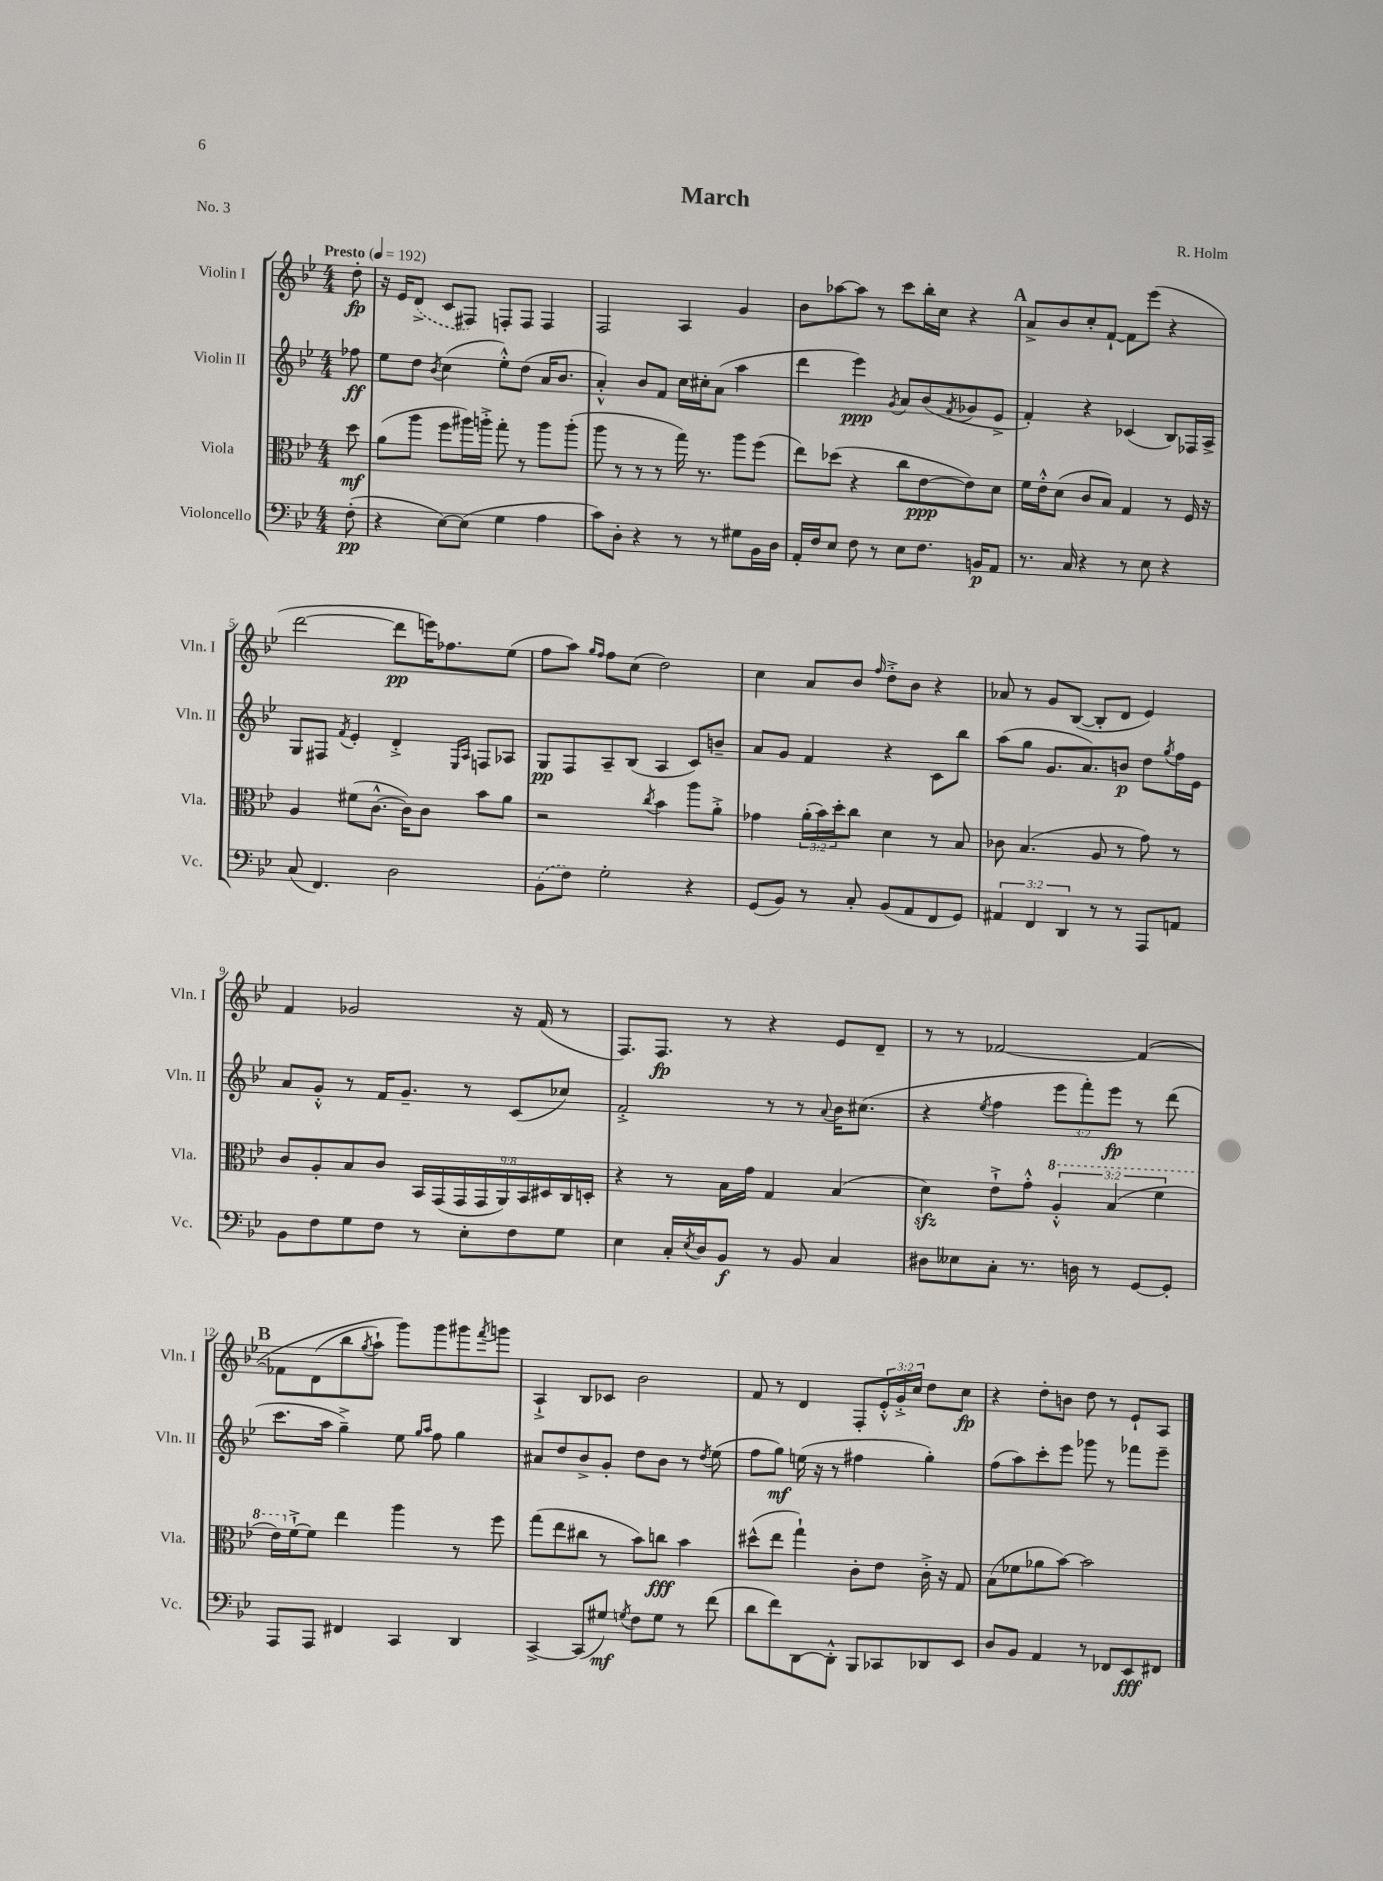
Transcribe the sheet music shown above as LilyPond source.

\header { title = "March" composer = "R. Holm" piece = "No. 3" }
<<
\new StaffGroup <<
\new Staff = "s0" \with { instrumentName = "Violin I" shortInstrumentName = "Vln. I" } {
    \clef treble \key bes \major \numericTimeSignature \time 4/4 \override Staff.TupletNumber.text = #tuplet-number::calc-fraction-text \partial 8 \tempo "Presto" 4 = 192
    d''8-.\fp |
    r16 ees'16 \once \slurDashed d'8->( c'8 fis8) f8-. f8 f4 |
    f2 a4 g'4 |
    bes'8 aes''8~ aes''8 r8 c'''8 bes''16-. c''16 r4 |
    \mark \markup { \bold "A" } a'8-> bes'8 c''8-. f'8~-! f'8 ees'''8( r4 |
    d'''2~ d'''8\pp e'''16) fes''8. ees''8( |
    f''8 a''8) \grace { g''16 f''16 } f''8 c''8( d''2) |
    c''4 a'8 bes'8 \grace { f''16 } d''8-.-> bes'8 r4 |
    aes'8 r8 g'8 bes8~( bes8-. d'8 ees'4) |
    f'4 ges'2 r16 f'16( r8 |
    f8.) f8.\fp r8 r4 ees'8 d'8-- |
    r8 r8 fes'2~ fes'4~\( |
    \mark \markup { \bold "B" } fes'8 d'8( bes''8 \acciaccatura { g''8 } a''8-!) g'''8\) g'''8 gis'''8 \acciaccatura { f'''8 } g'''8 |
    a4-!-> bes8 ces'8 bes'2 |
    f'8 r8 d'4 f8-. \tuplet 3/2 { ees'16-.-^ g'16-.-> c''16 } d''8 c''8\fp |
    r4 d''8-. b'8 d''8 r8 ees'8-! a8 \bar "|." |
}
\new Staff = "s1" \with { instrumentName = "Violin II" shortInstrumentName = "Vln. II" } {
    \clef treble \key bes \major \numericTimeSignature \time 4/4 \override Staff.TupletNumber.text = #tuplet-number::calc-fraction-text \partial 8
    fes''8\ff |
    ees''8 d''8 \acciaccatura { bes'8 } c''4( ees''8-.-^) d''8( a'16 bes'8. |
    a'4-.-^) bes'8 f'8 c''16 cis''16-. a'8( a''4 |
    d'''4 ees'''4\ppp) \acciaccatura { g'8 } a'8 bes'8( \acciaccatura { f'8 } ges'8 ees'8-> |
    \mark \markup { \bold "A" } f'4-.) r4 ces'4( bes8) fes16 a16-> |
    g8 fis8 \acciaccatura { f'8 } ees'4-. d'4-.-> \grace { ees16 a16 } f8 aes8 |
    g8\pp f8 a8-- bes8( a4 c'8) b'8-- |
    a'8 g'8 f'4 r4 c'8 bes''8 |
    a''8( g''8 g'8. a'8.) b'8\p d''8 \acciaccatura { g''8 } f''16 ees'16 |
    a'8 g'8-.-^ r8 f'16 g'8.-- r8 c'8( ces''8) |
    f'2-.-> r8 r8 \appoggiatura { a'8 } bes'16 cis''8.( |
    r4 \acciaccatura { ees''8 } f''4 \tuplet 3/2 { ees'''8 f'''8-.) ees'''8\fp } r8 d'''8( |
    \mark \markup { \bold "B" } c'''8. a''16 g''4--->) ees''8 \grace { g''16 a''16 } f''8 g''4 |
    ais'8 d''8 bes'8-> g'8-. d''8 bes'8 r8 \acciaccatura { d''8 } ees''8( |
    f''8 g''8\mf) e''16( r16 r8 fis''4 g''4-.) |
    f''8( a''8) c'''8-. ees'''8 ges'''8 r8 fes'''8 ees'''8-- \bar "|." |
}
\new Staff = "s2" \with { instrumentName = "Viola" shortInstrumentName = "Vla." } {
    \clef alto \key bes \major \numericTimeSignature \time 4/4 \override Staff.TupletNumber.text = #tuplet-number::calc-fraction-text \partial 8
    d''8\mf |
    a'8( a''8 f''8 ais''16) a''16-.-> g''8-. r8 a''8 a''8-.( |
    a''8 r8 r8 r8 g''16) r8. a''8 f''8( |
    ees''8) des''8( r4 c''8 ees'8~\ppp ees'8) d'8 |
    \mark \markup { \bold "A" } f'16 ees'16-.-^ d'8( c'8 bes8) g4 r8 f16 r16 |
    a4 fis'8( c'8.~-^ c'16) c'8 bes'8 a'8 |
    r2 \acciaccatura { c''8 } bes'4 a''8 a'8-.-> |
    ges'4 \tuplet 3/2 { a'16-.( bes'16) d''16-. } c''8 d'4 r8 bes8 |
    ces'8 bes4.( a8 r8 g'8) r8 |
    c'8 a8-. bes8 c'8 \tuplet 9/8 { bes,16 g,16( g,16 g,16 a,16) bes,16 dis16 c16 d16-. } |
    r4 r8 bes16 g'16 g4 bes4( |
    d'4\sfz) ees'8-!-> g'8-.-^ \tuplet 3/2 { \ottava #1 a'4-.-^ bes'4( f''4 } |
    \mark \markup { \bold "B" } ees''16) \ottava #0 f'16~-!-> f'8 ees''4 a''4 r8 f''8 |
    g''8( ees''8 cis''8 r8 bes'8) c''8\fff bes'4 |
    dis''8-^( ees''8 g''4-!) c'8-. ees'8 c'16-.-> r16 g8 |
    bes8( fes'8 aes'8 bes'8~) bes'2 \bar "|." |
}
\new Staff = "s3" \with { instrumentName = "Violoncello" shortInstrumentName = "Vc." } {
    \clef bass \key bes \major \numericTimeSignature \time 4/4 \override Staff.TupletNumber.text = #tuplet-number::calc-fraction-text \partial 8
    f8-.\pp( |
    r4 ees8~) ees8( g4 a4 |
    c'8) d8-. r4 r8 r8 gis8 bes,16 d16 |
    a,16-. f16 ees8 f8 r8 ees8 f8. b,16\p a,8 |
    \mark \markup { \bold "A" } r8. c16 r4 r8 ees8 r4 |
    c8( f,4.) d2 |
    \once \slurDashed bes,8( f8) g2-. r4 |
    g,8( bes,8) r8 c8-. bes,8( a,8 f,8 g,8) |
    \tuplet 3/2 { ais,4 f,4 d,4 } r8 r8 a,,8 a,8 |
    bes,8 f8 g8 f8 r8 ees8-. f8 g8 |
    ees4 c16-. \acciaccatura { ees8 } d16 bes,8\f r8 bes,8 c4 |
    dis8 eeses8 c8-. r8. d16 r8 g,8~ g,8-. |
    \mark \markup { \bold "B" } a,,8 a,,8 fis,4 c,4 d,4 |
    c,4~-> c,8( gis8\mf) \acciaccatura { g8 } f8 g8 r8 f'8( |
    d'8 f'8) d,8~ d,8-.-^ bes,,8 ces,8 des,8 ees,8 |
    d8 bes,8 a,4 r8 fes,8 ees,8\fff fis,8 \bar "|." |
}
>>
>>
